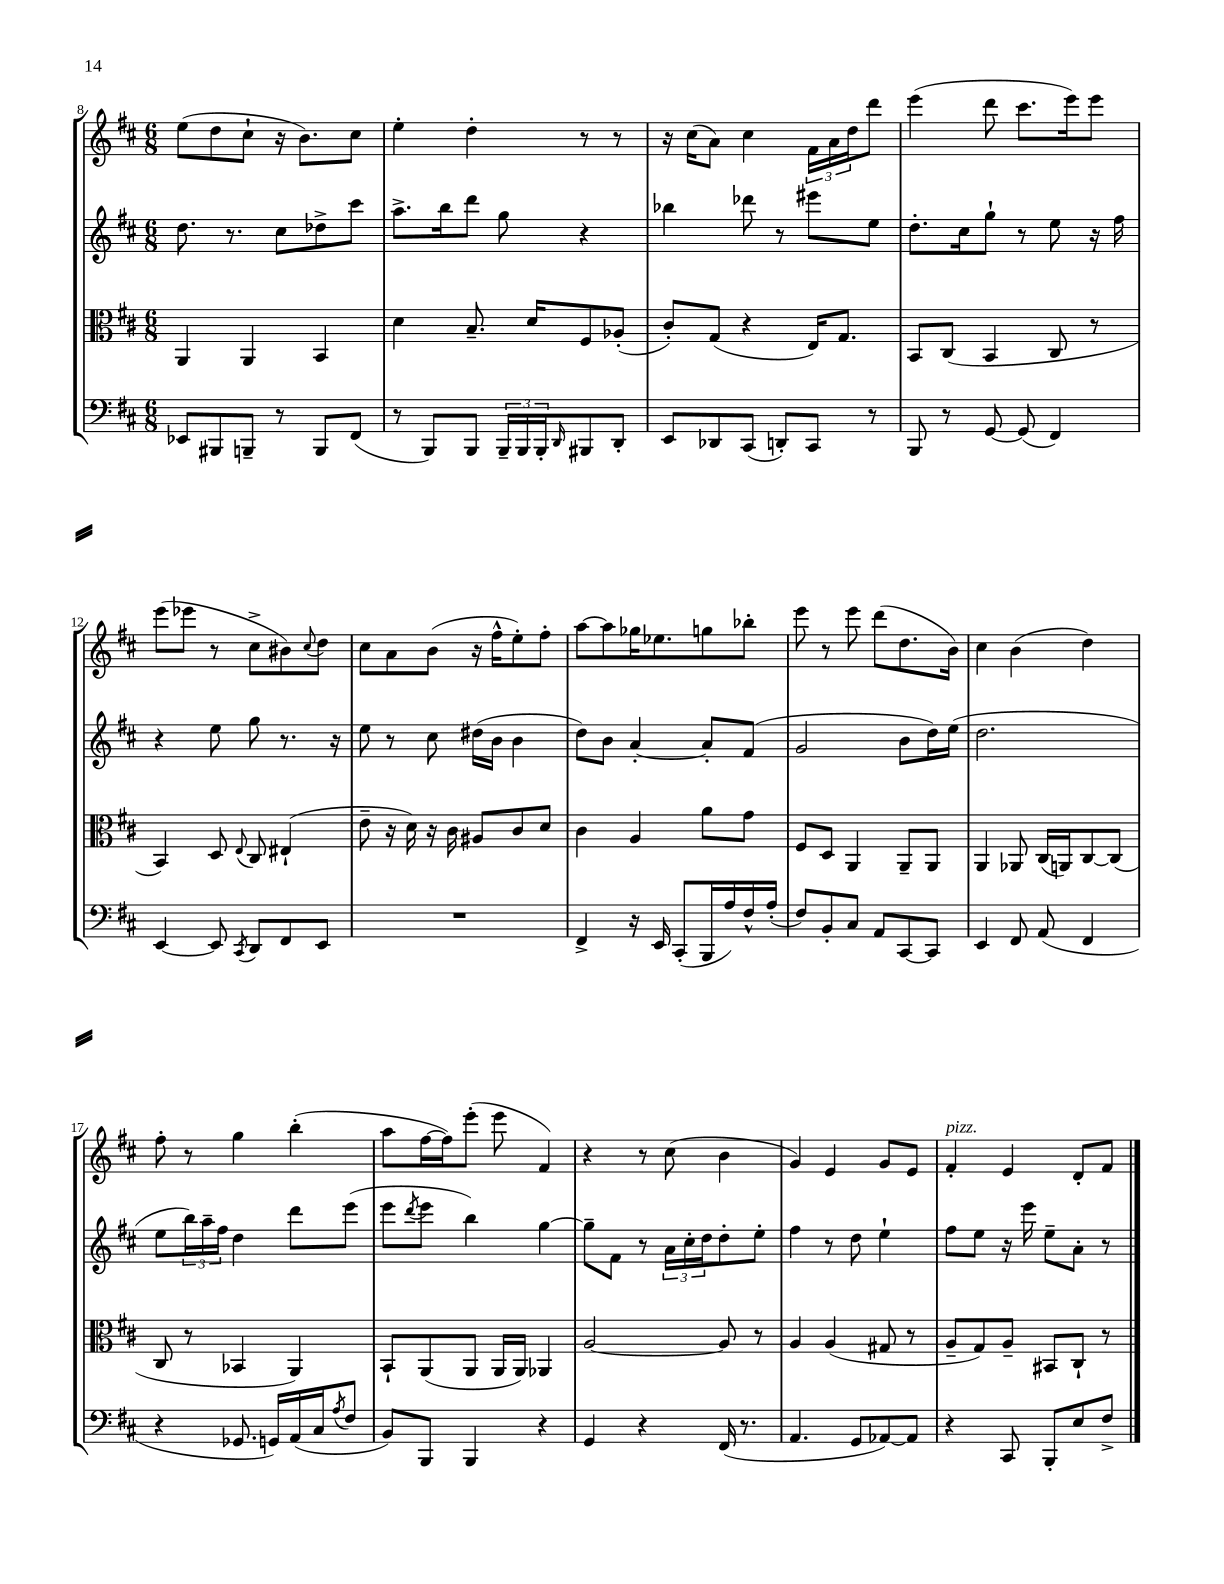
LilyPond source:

<<
\new StaffGroup <<
\new Staff = "s0" {
    \clef treble \key d \major \numericTimeSignature \time 6/8
    e''8( d''8 cis''8-! r16 b'8.) cis''8 |
    e''4-. d''4-. r8 r8 |
    r16 cis''16( a'8) cis''4 \tuplet 3/2 { fis'16 a'16 d''16 } d'''8 |
    e'''4( d'''8 cis'''8. e'''16) e'''8 |
    e'''8( ees'''8 r8 cis''8-> bis'8) \appoggiatura { cis''8 } d''8 |
    cis''8 a'8 b'8( r16 fis''16-^ e''8-.) fis''8-. |
    a''8~ a''8 ges''16 ees''8. g''8 bes''8-. |
    e'''8 r8 e'''8 d'''8( d''8. b'16) |
    cis''4 b'4( d''4) |
    fis''8-. r8 g''4 b''4-.( |
    a''8 fis''16~ fis''16) e'''8-.( e'''8 fis'4) |
    r4 r8 cis''8( b'4 |
    g'4) e'4 g'8 e'8 |
    fis'4-.^\markup { \italic "pizz." } e'4 d'8-. fis'8 \bar "|." |
}
\new Staff = "s1" {
    \clef treble \key d \major \numericTimeSignature \time 6/8
    d''8. r8. cis''8 des''8-> cis'''8 |
    a''8.-> b''16 d'''8 g''8 r4 |
    bes''4 des'''8 r8 eis'''8 e''8 |
    d''8.-. cis''16 g''8-! r8 e''8 r16 fis''16 |
    r4 e''8 g''8 r8. r16 |
    e''8 r8 cis''8 dis''16( b'16 b'4 |
    d''8) b'8 a'4~-. a'8-. fis'8( |
    g'2 b'8 d''16) e''16( |
    d''2. |
    e''8 \tuplet 3/2 { b''16) a''16-- fis''16 } d''4 d'''8 e'''8( |
    e'''8 \acciaccatura { d'''8 } e'''8 b''4) g''4~ |
    g''8-- fis'8 r8 \tuplet 3/2 { a'16 cis''16-. d''16 } d''8-. e''8-. |
    fis''4 r8 d''8 e''4-! |
    fis''8 e''8 r16 e'''16 e''8-- a'8-. r8 \bar "|." |
}
\new Staff = "s2" {
    \clef alto \key d \major \numericTimeSignature \time 6/8
    a,4 a,4 b,4 |
    d'4 b8.-- d'16 fis8 aes8-.( |
    cis'8-.) g8( r4 e16) g8. |
    b,8 cis8( b,4 cis8 r8 |
    b,4) d8 \appoggiatura { e8 } cis8 eis4-!( |
    e'8-- r16 d'16) r16 cis'16 ais8 cis'8 d'8 |
    cis'4 a4 a'8 g'8 |
    fis8 d8 a,4 a,8-- a,8 |
    a,4 aes,8 cis16( a,16) cis8~ cis8( |
    cis8 r8 bes,4 a,4) |
    b,8-! a,8( a,8 a,16 a,16) aes,4 |
    a2~ a8 r8 |
    a4 a4( gis8 r8 |
    a8-- g8) a8-- bis,8 cis8-! r8 \bar "|." |
}
\new Staff = "s3" {
    \clef bass \key d \major \numericTimeSignature \time 6/8
    ees,8 bis,,8 b,,8-- r8 b,,8 fis,8( |
    r8 b,,8) b,,8 \tuplet 3/2 { b,,16-- b,,16 b,,16-. } \grace { d,16 } bis,,8 d,8-. |
    e,8 des,8 cis,8( d,8-.) cis,8 r8 |
    b,,8 r8 g,8~ g,8( fis,4) |
    e,4~ e,8 \acciaccatura { cis,8 } d,8 fis,8 e,8 |
    R2. |
    fis,4-> r16 e,16 cis,8-.( b,,16 a16) fis16-^ a16-.( |
    fis8) b,8-. cis8 a,8 cis,8~ cis,8 |
    e,4 fis,8 a,8( fis,4 |
    r4 ges,8. g,16) a,16( cis16 \acciaccatura { a8 } fis8 |
    b,8) b,,8 b,,4 r4 |
    g,4 r4 fis,16( r8. |
    a,4. g,8 aes,8~) aes,8 |
    r4 cis,8 b,,8-. e8 fis8-> \bar "|." |
}
>>
>>
\layout { \context { \Score currentBarNumber = #8 } }
